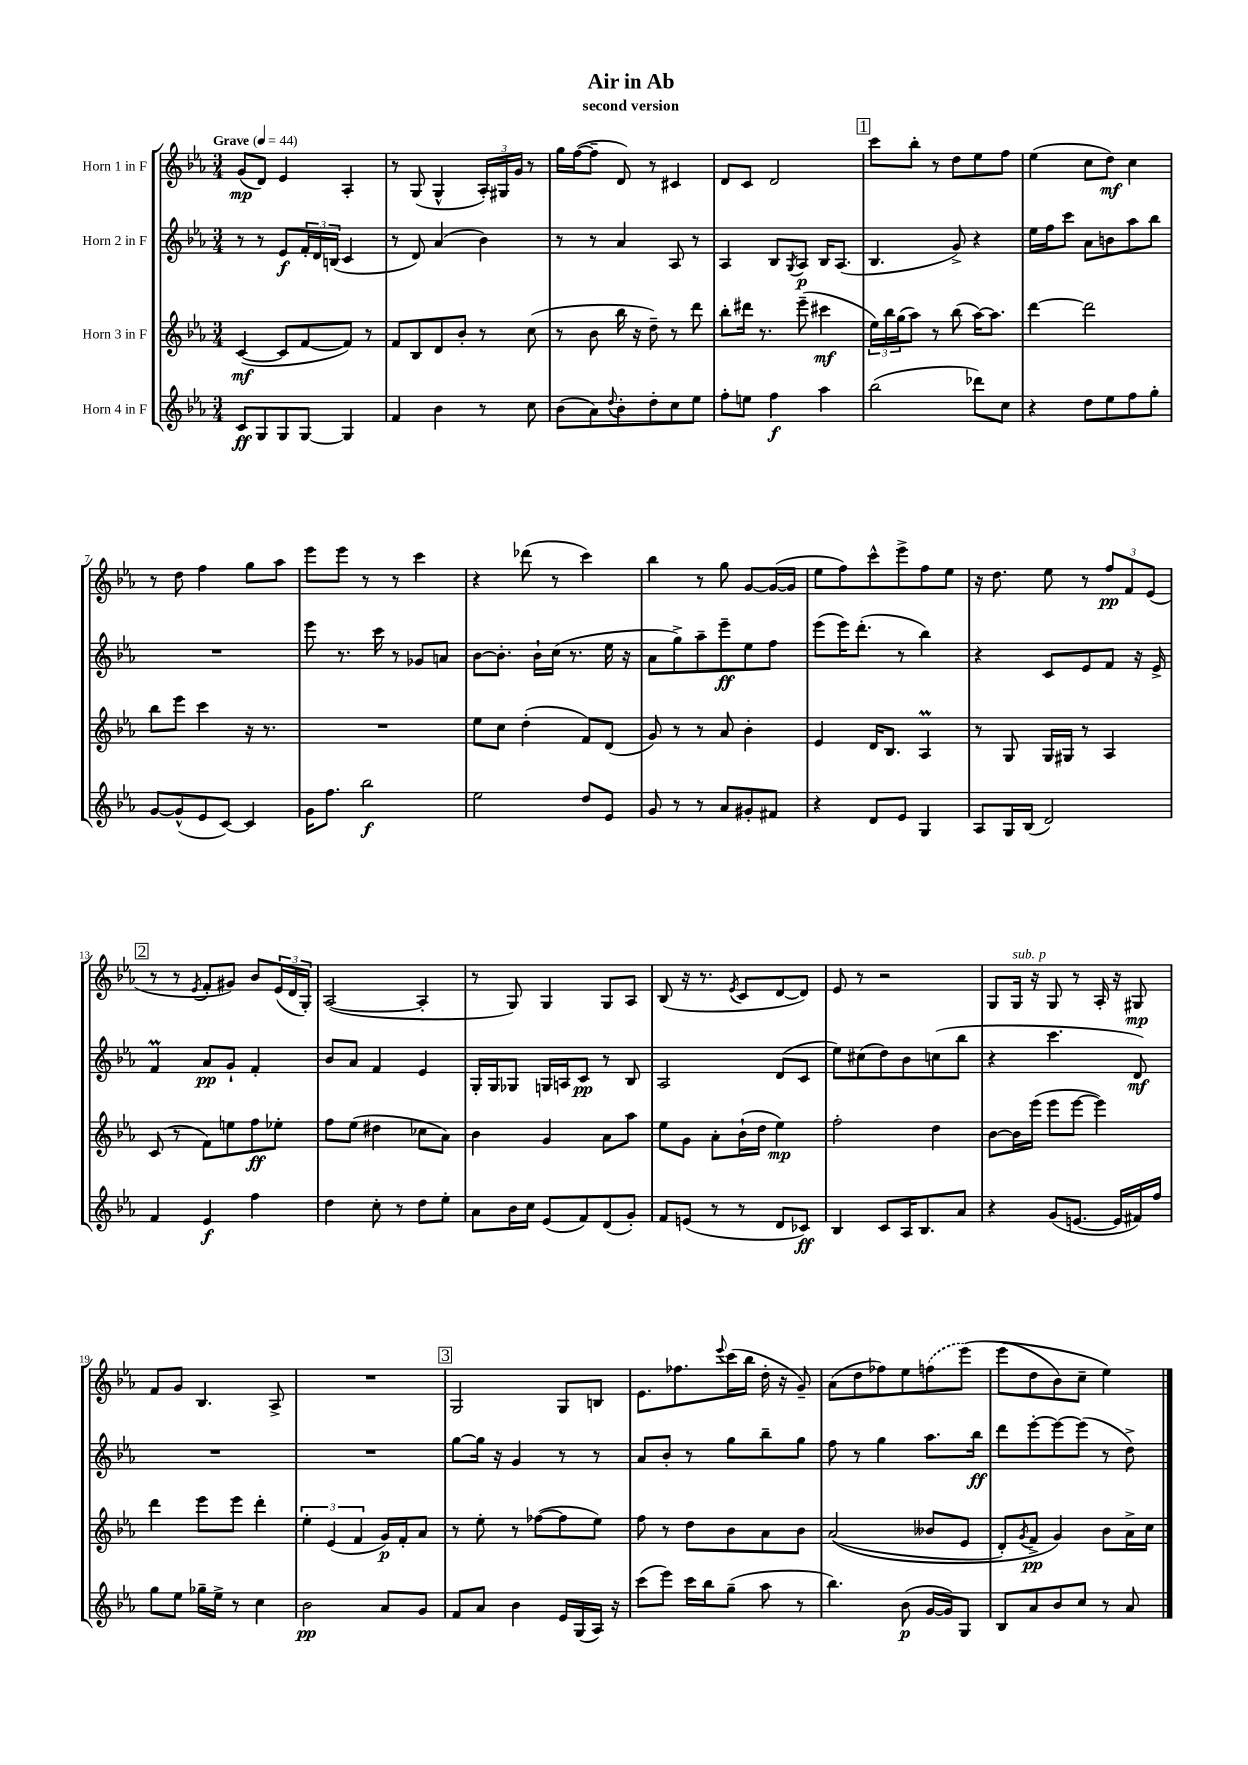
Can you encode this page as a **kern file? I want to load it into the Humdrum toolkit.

**kern	**kern	**kern	**kern
*staff4	*staff3	*staff2	*staff1
*clefG2	*clefG2	*clefG2	*clefG2
*k[b-e-a-]	*k[b-e-a-]	*k[b-e-a-]	*k[b-e-a-]
*M3/4	*M3/4	*M3/4	*M3/4
*MM44	*MM44	*MM44	*MM44
8c/L	([4c/	8r	(8g/L
8G/	.	8r	8d/J)
8G/	8c/]L	8e-/L	4e-/
[8G/J	[8f/	24f'/L	.
.	.	24d/	.
.	.	(24B/JJ	.
4G/]	8f/]J)	4c/	4A-'/
.	8r	.	.
=	=	=	=
4f/	8f/L	8r	8r
.	8B-/	8d/)	(8G/
4b-\	8d/	(4a-/	4G^^/
.	8b-'/J	.	.
8r	8r	4b-\)	24A-'/LL)
.	.	.	24G#/
.	.	.	24g/JJ
8cc\	(8cc\	.	8r
=	=	=	=
(8b-\L	8r	8r	16gg\LL
.	.	.	([16ff\J
8a-\)	8b-\	8r	8ff~\]J
8qqdd/	.	.	.
8b-'\	16bb-\	4a-/	8d/)
.	16r	.	.
8dd'\	8dd~\)	.	8r
8cc\	8r	8A-/	4c#/
8ee-\J	8ddd\	8r	.
=	=	=	=
8ff'\L	8bb-'\L	4A-/	8d/L
8ee\J	16ddd#\Jk	.	8c/J
.	8.r	.	.
4ff\	.	8B-/L	2d/
.	.	8qG/	.
.	(8eee-~\	8A-/J	.
4aa-\	4ccc#\	16B-/LK	.
.	.	(8.A-/J	.
=	=	=	=
(2bb-\	24ee-\LL)	4.B-/	8ccc\L
.	24bb-\	.	.
.	(24gg\J	.	.
.	8aa-\J)	.	8bb-'\J
.	8r	.	8r
.	(8bb-\	8g^/)	8dd\L
8ddd-\L)	[16aa-\LK)	4r	8ee-\
.	8.aa-\]J	.	.
8cc\J	.	.	8ff\J
=	=	=	=
4r	[4ddd\	16ee-\LL	(4ee-\
.	.	16ff\J	.
.	.	8ccc\J	.
8dd\L	2ddd\]	8a-\L	8cc\L
8ee-\	.	8b\	8dd\J)
8ff\	.	8aa-\	4cc\
8gg'\J	.	8bb-\J	.
=	=	=	=
[8g/L	8bb-\L	2.r	8r
(8g^^/]	8eee-\J	.	8dd\
8e-/	4ccc\	.	4ff\
[8c/J)	.	.	.
4c/]	16r	.	8gg\L
.	8.r	.	.
.	.	.	8aa-\J
=	=	=	=
16g\LK	2.r	8eee-\	8eee-\L
8.ff\J	.	.	.
.	.	8.r	8eee-\J
2bb-\	.	.	8r
.	.	16ccc\	.
.	.	8r	8r
.	.	8g-/L	4ccc\
.	.	8a/J	.
=	=	=	=
2ee-\	8ee-\L	[8b-\L	4r
.	8cc\J	8.b-'\]J	.
.	(4dd'\	.	(8ddd-\
.	.	16b-`\LL	.
.	.	(16cc\JJ	8r
.	.	8.r	.
8dd/L	8f/L)	.	4ccc\)
8e-/J	(8d/J	16ee-\	.
.	.	16r	.
=	=	=	=
8g/	8g/)	8a-\L	4bb-\
8r	8r	8gg^\)	.
8r	8r	8aa-~\	8r
8a-/L	8a-/	8eee-~\	8gg\
8g#'/	4b-'\	8ee-\	[8g/L
8f#/J	.	8ff\J	(16g/_L
.	.	.	16g/]JJ
=	=	=	=
4r	4e-/	(8eee-\L	8ee-\L
.	.	16eee-\K)	8ff\)
.	.	(8.ddd'\J	.
8d/L	16d/LK	.	8ccc^^\
.	8.B-/J	.	.
8e-/J	.	8r	8eee-^\
4G/	4A-/	4bb-\)	8ff\
.	.	.	8ee-\J
=	=	=	=
8A-/L	8r	4r	16r
.	.	.	8.dd\
16G/L	8G/	.	.
(16B-/JJ	.	.	.
2d/)	16G/LL	8c/L	8ee-\
.	16G#/JJ	.	.
.	8r	8e-/	8r
.	4A-/	8f/J	12ff/L
.	.	.	12f/
.	.	16r	.
.	.	.	(12e-/J
.	.	16e-^/	.
=	=	=	=
4f/	(8c/	4f/	8r
.	8r	.	8r
.	.	.	8qe-/
4e-/	8f\L)	8a-/L	8f'/L
.	8ee\	8g`/J	8g#/J)
4ff\	8ff\	4f'/	8b-/L
.	8ee-'\J	.	(24e-/L
.	.	.	24d/
.	.	.	24G'/JJ)
=	=	=	=
4dd\	8ff\L	8b-/L	([2A-/
.	(8ee-\J	8a-/J	.
8cc'\	4dd#\	4f/	.
8r	.	.	.
8dd\L	8cc-\L	4e-/	4A-'/]
8ee-'\J	8a-\J)	.	.
=	=	=	=
8a-\L	4b-\	16G'/LL	8r
.	.	16G/J	.
16b-\L	.	8G-/J	8G/)
16cc\JJ	.	.	.
(8e-/L	4g/	16G/LL	4G/
.	.	16A/J	.
8f/)	.	8c/J	.
(8d/	8a-\L	8r	8G/L
8g'/J)	8aa-\J	8B-/	8A-/J
=	=	=	=
8f/L	8ee-\L	2A-/	(8B-/
(8e/J	8g\J	.	16r
.	.	.	8.r
8r	8a-'\L	.	.
.	.	.	8qe-/
8r	(16b-`\L	.	8c/L
.	16dd\JJ	.	.
8d/L	4ee-\)	(8d/L	[8d/
8c-/J)	.	8c/J	8d/]J)
=	=	=	=
4B-/	2ff'\	8ee-\L)	8e-/
.	.	(8cc#\	8r
8c/L	.	8dd\)	2r
16A-/K	.	8b-\	.
8.B-/	.	.	.
.	4dd\	(8cc\	.
8a-/J	.	8bb-\J	.
=	=	=	=
4r	[8b-\L	4r	8G/L
.	16b-\]L	.	16G/Jk
.	(16eee-\JJ	.	16r
(8g/L	8eee-\L	4.ccc\	8G/
[8.e/J	[8eee-\J	.	8r
.	4eee-\])	.	16A-'/
16e/]LL	.	.	16r
16f#/)	.	8d/)	8G#/
16ff/JJ	.	.	.
=	=	=	=
8gg\L	4ddd\	2.r	8f/L
8ee-\J	.	.	8g/J
16gg-~\LL	8eee-\L	.	4.B-/
16ee-^\JJ	.	.	.
8r	8eee-\J	.	.
4cc\	4ddd'\	.	.
.	.	.	8A-^/
=	=	=	=
2b-\	6ee-'\	2.r	2.r
.	(6e-/	.	.
.	6f/	.	.
8a-/L	16g/LL)	.	.
.	16f'/J	.	.
8g/J	8a-/J	.	.
=	=	=	=
8f/L	8r	[8gg\L	2G/
8a-/J	8ee-'\	16gg\]Jk	.
.	.	16r	.
4b-\	8r	4g/	.
.	([8ff-\L	.	.
16e-/LL	8ff-\]	8r	8G/L
(16G/	.	.	.
16A-/JJ)	8ee-\J)	8r	8B/J
16r	.	.	.
=	=	=	=
(8ccc\L	8ff\	8a-/L	8.e-\L
8eee-\J)	8r	8b-'/J	.
.	.	.	8.ff-\
16ccc\LL	8dd\L	8r	.
16bb-\J	.	.	.
.	.	.	8qqeee-/
(8gg~\J	8b-\	8gg\L	(16ccc\L
.	.	.	16bb-\JJ
8aa-\	8a-\	8bb-~\	16dd'\
.	.	.	16r
8r	8b-\J	8gg\J	8g~/)
=	=	=	=
4.bb-\)	&((2a-/	8ff\	(8a-\L
.	.	8r	8dd\
.	.	4gg\	8ff-\)
(8b-\	.	.	8ee-\
[16g/LL	8b--/L	8.aa-\L	(8ff\
16g/]J)	.	.	.
8G/J	8e-/J	.	&(8eee-\J)
.	.	16bb-\Jk	.
=	=	=	=
8B-/L	8d'/L)	8ddd\L	(8eee-\L
.	8qg/	.	.
8a-/	8f^/J	[8eee-'\	8dd\
8b-/	4g/&)	8eee-\_	8b-\)
8cc/J	.	(8eee-\]J	8cc~\J
8r	8b-\L	8r	4ee-\&)
8a-/	16a-^\L	8dd^\)	.
.	16cc\JJ	.	.
==	==	==	==
*-	*-	*-	*-
